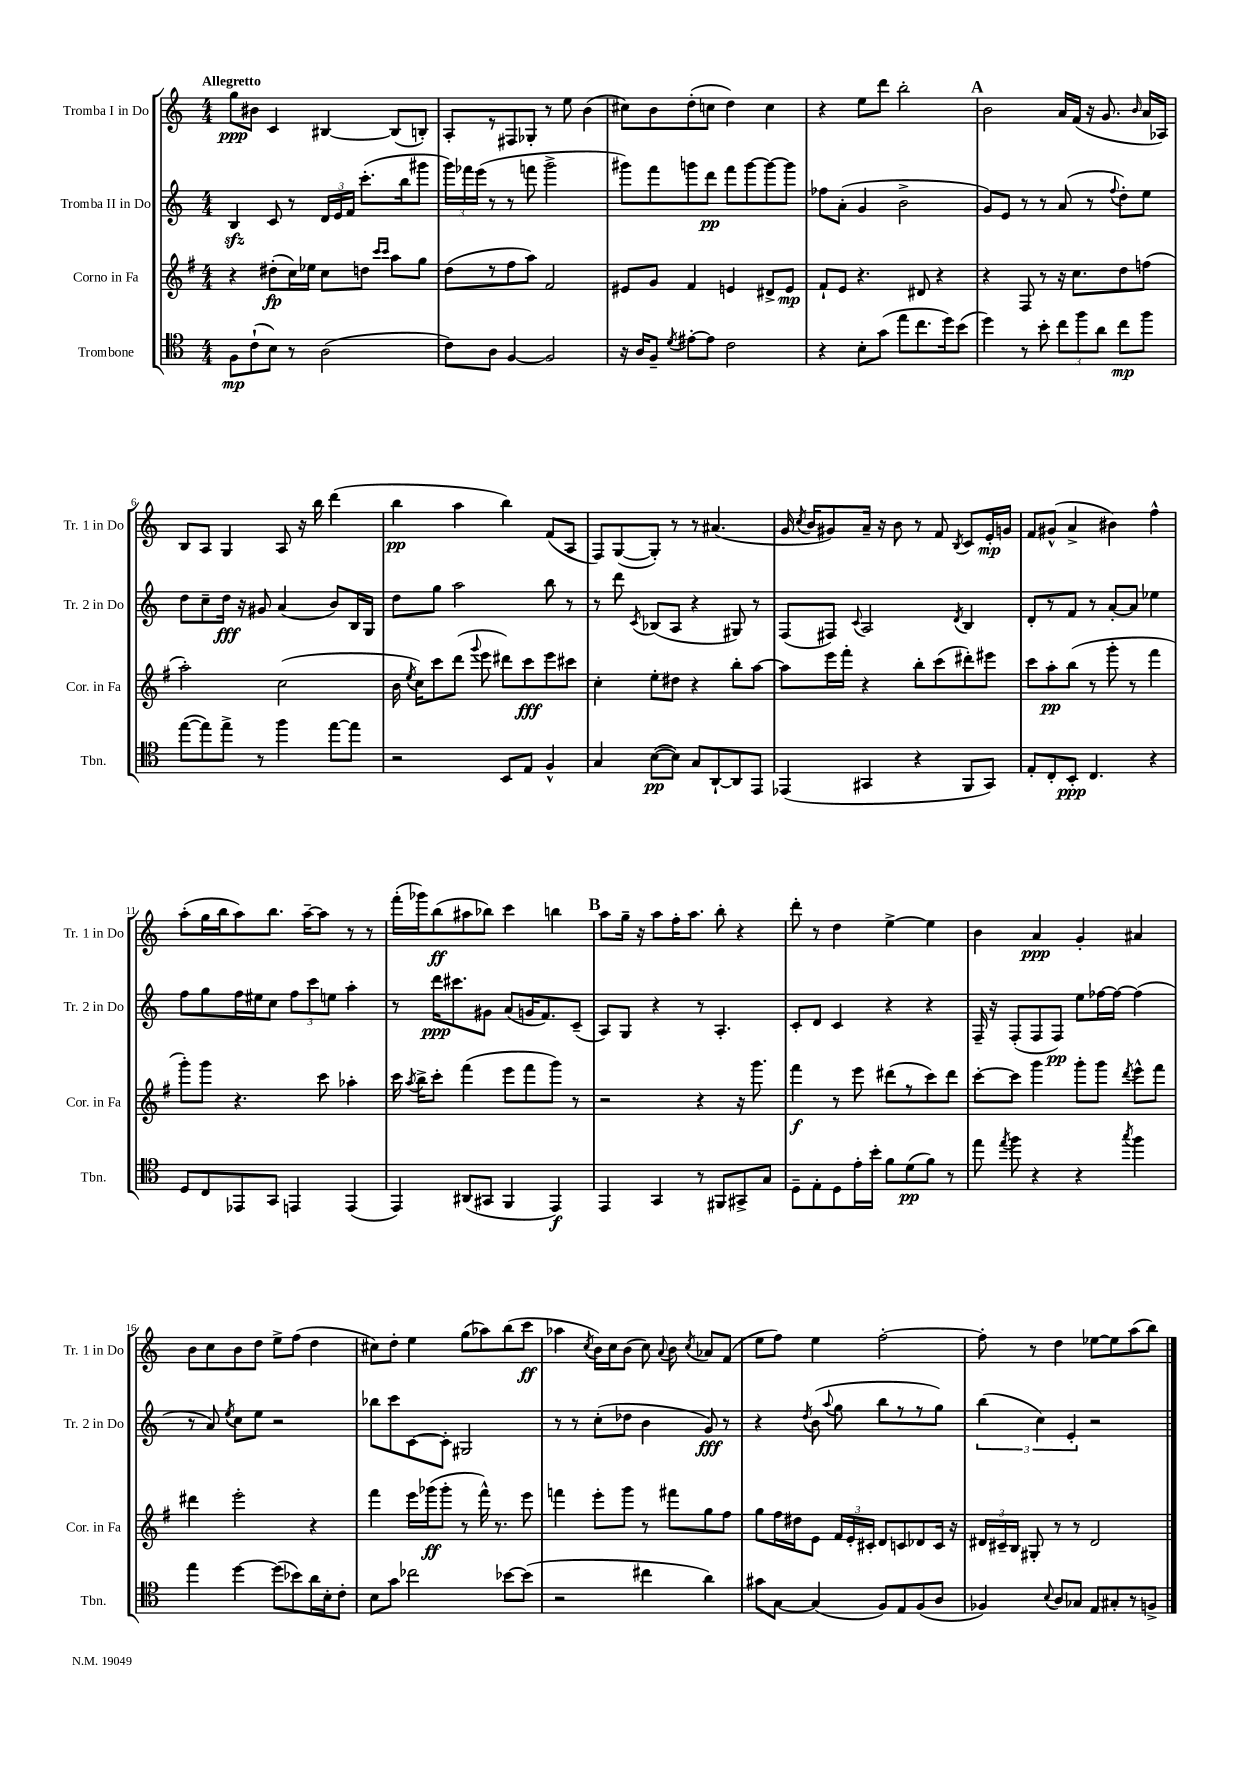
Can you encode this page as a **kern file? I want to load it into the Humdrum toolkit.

**kern	**dynam	**kern	**dynam	**kern	**dynam	**kern	**dynam
*part4	*part4	*part3	*part3	*part2	*part2	*part1	*part1
*staff4	*staff4	*staff3	*staff3	*staff2	*staff2	*staff1	*staff1
*I"Trombone	*	*I"Corno in Fa	*	*I"Tromba II in Do	*	*I"Tromba I in Do	*
*I'Tbn.	*	*I'Cor. in Fa	*	*I'Tr. 2 in Do	*	*I'Tr. 1 in Do	*
*clefC4	*	*clefG2	*	*clefG2	*	*clefG2	*
*k[]	*	*k[f#]	*	*k[]	*	*k[]	*
*M4/4	*	*M4/4	*	*M4/4	*	*M4/4	*
=1	=1	=1	=1	=1	=1	=1	=1
!	!	!	!	!	!	!LO:TX:a:B:t=Allegretto	!
8F\L	mp	4r	.	4Bzz/	.	8gg\L	ppp
(8c`\	.	.	.	.	.	8b#X\J	.
8B\J)	.	(8dd#X'\L	fp	8c/	.	4c/	.
8r	.	16cc\L)	.	8r	.	.	.
.	.	16ee-X\JJ	.	.	.	.	.
(2A\	.	8cc\L	.	24d/LL	.	[4B#X/	.
.	.	.	.	24e/	.	.	.
.	.	.	.	24f/JJ	.	.	.
.	.	8ddn\J	.	(8.ccc'\L	.	.	.
.	.	16qqccc/LL	.	.	.	.	.
.	.	16qqccc/JJ	.	.	.	.	.
.	.	8aa\L	.	.	.	(8B#/L]	.
.	.	.	.	16bb\k	.	.	.
.	.	8gg\J	.	8ggg#X\J	.	8Bn'/J)	.
=2	=2	=2	=2	=2	=2	=2	=2
8c\L)	.	(8dd\L	.	24ggg\LL)	.	8A'/L	.
.	.	.	.	24fff-X\	.	.	.
.	.	.	.	(24eee\JJ	.	.	.
8A\J	.	8r	.	8r	.	8r	.
[4F/	.	8ff#\	.	8r	.	8F#X/	.
.	.	8aa\J)	.	8fffn\	.	8G-X'/J	.
2F/]	.	2f#/	.	2ggg^\	.	8r	.
.	.	.	.	.	.	8ee\	.
.	.	.	.	.	.	(4b\	.
=3	=3	=3	=3	=3	=3	=3	=3
16r	.	8e#X/L	.	8ggg#X\L)	.	8cc#X\L)	.
16A/KL	.	.	.	.	.	.	.
8F~/J	.	8g/J	.	8fff\	.	8b\	.
8qd/	.	.	.	.	.	.	.
[8e#X'\L	.	4f#/	.	8gggn\	.	(8dd'\	.
8e#\J]	.	.	.	8ddd\J	pp	8ccn\J	.
2c\	.	4en/	.	8fff\L	.	4dd\)	.
.	.	.	.	[8ggg\	.	.	.
.	.	8d#X^/L	.	8ggg\_	.	4cc\	.
.	.	8e/J	mp	8ggg\J]	.	.	.
=4	=4	=4	=4	=4	=4	=4	=4
4r	.	8f#`/L	.	8ff-X\L	.	4r	.
.	.	8e/J	.	(8a'\J	.	.	.
8B'\L	.	4.r	.	4g/	.	8ee\L	.
(8g\J	.	.	.	.	.	8ddd\J	.
8ee\L	.	.	.	2b^\	.	2bb'\	.
8.cc\	.	8d#X/	.	.	.	.	.
.	.	4r	.	.	.	.	.
16dd\k)	.	.	.	.	.	.	.
(8b\J	.	.	.	.	.	.	.
!!LO:REH:place=s1:t=A
=5	=5	=5	=5	=5	=5	=5	=5
4dd\)	.	4r	.	8g/L)	.	2b\	.
.	.	.	.	8e/J	.	.	.
8r	.	8F#/	.	8r	.	.	.
8b'\	.	8r	.	8r	.	.	.
12cc\L	.	16r	.	(8a/	.	16a/LL	.
.	.	8.cc\L	.	.	.	(16f/JJ	.
12ff\	.	.	.	.	.	.	.
.	.	.	.	8r	.	16r	.
12a\J	.	.	.	.	.	.	.
.	.	.	.	.	.	8.g/	.
.	.	.	.	8qqff/	.	.	.
8cc\L	mp	8dd\	.	8dd'\L)	.	.	.
.	.	.	.	.	.	16qqb/	.
8ff\J	.	(8ffn\J	.	8ee\J	.	16a/LL	.
.	.	.	.	.	.	16A-X/JJ)	.
!!LO:LB:g=z
=6	=6	=6	=6	=6	=6	=6	=6
([8ee\L	.	2aa'\)	.	8dd\L	.	8B/L	.
8ee\])	.	.	.	8cc~\	.	8A/J	.
8ee^\J	.	.	.	16dd\Jk	fff	4G/	.
.	.	.	.	16r	.	.	.
8r	.	.	.	8g#X/	.	.	.
4ff\	.	(2cc\	.	(4a/	.	8A/	.
.	.	.	.	.	.	16r	.
.	.	.	.	.	.	16bb\	.
[8ee\L	.	.	.	8b/L)	.	(4ddd\	.
8ee\J]	.	.	.	16B/L	.	.	.
.	.	.	.	16G/JJ	.	.	.
=7	=7	=7	=7	=7	=7	=7	=7
2r	.	16b\	.	8dd\L	.	4bb\	pp
.	.	8qee/	.	.	.	.	.
.	.	16cc\KL)	.	.	.	.	.
.	.	8ccc\	.	8gg\J	.	.	.
.	.	(8ddd\J	.	2aa\	.	4aa\	.
.	.	8qqggg/	.	.	.	.	.
.	.	8eee\	.	.	.	.	.
8BB/L	.	8ddd#X\L)	.	.	.	4bb\)	.
8E/J	.	8ccc\	fff	.	.	.	.
4F^^/	.	8eee\	.	8bb\	.	(8f/L	.
.	.	8ccc#X\J	.	8r	.	8A/J	.
=8	=8	=8	=8	=8	=8	=8	=8
4G/	.	4cc'\	.	8r	.	8F/L)	.
.	.	.	.	8ddd\	.	([8G/	.
.	.	.	.	8qc/	.	.	.
([8B\L	pp	8ee'\L	.	(8B-X/L	.	8G'/J])	.
8B\J])	.	8dd#X\J	.	8A/J	.	8r	.
8G/L	.	4r	.	4r	.	8r	.
[8AA`/	.	.	.	.	.	(4.a#X/	.
8AA/]	.	8bb'\L	.	8G#X/)	.	.	.
8EE/J	.	[8aa\J	.	8r	.	.	.
=9	=9	=9	=9	=9	=9	=9	=9
(4EE-X/	.	8aa\L]	.	(8F/L	.	16g/	.
.	.	.	.	.	.	8qcc/	.
.	.	.	.	.	.	16b/KL	.
.	.	16eee\L	.	8F#X/J)	.	8g#X/)	.
.	.	16fff#'\JJ	.	.	.	.	.
.	.	.	.	8qqc/	.	.	.
4GG#X/	.	4r	.	2A/	.	16a~/Jk	.
.	.	.	.	.	.	16r	.
.	.	.	.	.	.	8b\	.
4r	.	8bb'\L	.	.	.	8r	.
.	.	(8ccc\	.	.	.	8f/	.
.	.	.	.	8qd/	.	8qB/	.
8FF/L	.	8ddd#X'\)	.	4B/	.	8c/L	.
8GG#/J)	.	8eee#X\J	.	.	.	16e'/L	mp
.	.	.	.	.	.	16gn/JJ	.
=10	=10	=10	=10	=10	=10	=10	=10
8E'/L	.	8ccc\L	.	8d'/L	.	8f/L	.
8C'/	.	8aa'\	pp	8r	.	(8g#X^^/J	.
8BB'/J	ppp	(8bb\J	.	8f/J	.	4a^/	.
4.C/	.	8r	.	8r	.	.	.
.	.	8ggg'\	.	[8a'/L	.	4b#X\)	.
.	.	8r	.	8a/J]	.	.	.
4r	.	4fff#\	.	4ee-X\	.	4ff^^\	.
!!LO:LB:g=z
=11	=11	=11	=11	=11	=11	=11	=11
8D/L	.	8ggg'\L)	.	8ff\L	.	(8aa'\L	.
8C/	.	8ggg\J	.	8gg\	.	16gg\L	.
.	.	.	.	.	.	16bb\J	.
8EE-X/	.	4.r	.	16ff\L	.	8aa\)	.
.	.	.	.	16ee#X\J	.	.	.
8GG/J	.	.	.	8cc\J	.	8.bb\J	.
4EEn/	.	.	.	12ff\L	.	.	.
.	.	.	.	.	.	[16aa~\KL	.
.	.	.	.	12ccc\	.	.	.
.	.	8ccc\	.	.	.	8aa\J]	.
.	.	.	.	12een\J	.	.	.
(4EE/	.	4aa-X'\	.	4aa'\	.	8r	.
.	.	.	.	.	.	8r	.
=12	=12	=12	=12	=12	=12	=12	=12
4EE/)	.	16ccc\	.	8r	.	(16fff'\LL	.
.	.	8qaa/	.	.	.	.	.
.	.	16bb^\KL	.	.	.	16ggg-X\J)	.
.	.	8ccc'\J	.	16ddd\KL	ppp	(8bb\	ff
.	.	.	.	8.ccc#X\	.	.	.
(8AA#X/L	.	(4fff#\	.	.	.	8aa#X\	.
8GG#X/J	.	.	.	8g#X\J	.	8bb-X\J)	.
4FF/	.	8eee\L	.	(8a/L	.	4ccc\	.
.	.	8fff#\	.	16gn/K	.	.	.
.	.	.	.	8.f/)	.	.	.
4EE/)	f	8ggg\J)	.	.	.	4bbn\	.
.	.	8r	.	(8c~/J	.	.	.
!!LO:REH:place=s1:t=B
=13	=13	=13	=13	=13	=13	=13	=13
4EE/	.	2r	.	8A/L)	.	8aa\L	.
.	.	.	.	8G/J	.	16gg~\Jk	.
.	.	.	.	.	.	16r	.
4GG/	.	.	.	4r	.	8aa\L	.
.	.	.	.	.	.	16ff'\K	.
.	.	.	.	.	.	8.aa\J	.
8r	.	4r	.	8r	.	.	.
8FF#X/L	.	.	.	4.A'/	.	8bb'\	.
8GG#X^/	.	16r	.	.	.	4r	.
.	.	8.ggg\	.	.	.	.	.
8G/J	.	.	.	.	.	.	.
=14	=14	=14	=14	=14	=14	=14	=14
8D~\L	.	4fff#\	f	8c'/L	.	8ddd'\	.
8E'\	.	.	.	8d/J	.	8r	.
8D\	.	8r	.	4c/	.	4dd\	.
16e'\L	.	8eee\	.	.	.	.	.
16b'\JJ	.	.	.	.	.	.	.
8f\L	.	(8ddd#X\L	.	4r	.	[4ee^\	.
(8d\	pp	8r	.	.	.	.	.
8f\J)	.	8ccc\)	.	4r	.	4ee\]	.
8r	.	8ddd#\J	.	.	.	.	.
=15	=15	=15	=15	=15	=15	=15	=15
8ee\	.	[8ccc'\L	.	16F~/	.	4b\	.
.	.	.	.	16r	.	.	.
8qee/	.	.	.	.	.	.	.
8ff\	.	8ccc\J]	.	(8F'/L	.	.	.
4r	.	4ggg\	.	8F/	.	4a/	ppp
.	.	.	.	8F/J)	pp	.	.
4r	.	8ggg'\L	.	8ee\L	.	4g'/	.
.	.	8ggg\J	.	[16ff-X\L	.	.	.
.	.	.	.	16ff-\JJ_	.	.	.
8qgg/	.	8qddd/	.	.	.	.	.
4ff\	.	8eee^^\L	.	(4ff-\]	.	4a#X/	.
.	.	8fff#\J	.	.	.	.	.
!!LO:LB:g=z
=16	=16	=16	=16	=16	=16	=16	=16
4ee\	.	4ddd#X\	.	8r	.	8b\L	.
.	.	.	.	8a/)	.	8cc\	.
.	.	.	.	8qee/	.	.	.
[4dd\	.	2eee'\	.	8cc\L	.	8b\	.
.	.	.	.	8ee\J	.	8dd\J	.
(8dd\L]	.	.	.	2r	.	8ee^\L	.
8b-X\)	.	.	.	.	.	(8ff\J	.
16a\L	.	4r	.	.	.	4dd\	.
16B'\J	.	.	.	.	.	.	.
8c'\J	.	.	.	.	.	.	.
=17	=17	=17	=17	=17	=17	=17	=17
8B\L	.	4fff#\	.	8bb-X\L	.	8cc#X\L)	.
8g\J	.	.	.	8ccc\	.	8dd'\J	.
2cc-X\	.	16eee\LL	.	[8c\	.	4ee\	.
.	.	(16ggg-X\J	ff	.	.	.	.
.	.	8ggg-'\J	.	8c'\J]	.	.	.
.	.	8r	.	2G#X/	.	(8gg\L	.
.	.	16fff#^^\)	.	.	.	8aa-X\)	.
.	.	8.r	.	.	.	.	.
[8b-X\L	.	.	.	.	.	(8bb\	.
(8b-\J]	.	8eee\	.	.	.	8ccc\J	ff
=18	=18	=18	=18	=18	=18	=18	=18
2r	.	4fffn\	.	8r	.	4aa-X\	.
.	.	.	.	8r	.	.	.
.	.	.	.	.	.	8qcc/	.
.	.	8eee'\L	.	(8cc'\L	.	16b\LL)	.
.	.	.	.	.	.	16cc\J	.
.	.	8ggg\J	.	8dd-X\J	.	(8b\J	.
4cc#X\	.	8r	.	4b\	.	8cc\)	.
.	.	.	.	.	.	8qqa/	.
.	.	8fff#X\L	.	.	.	8b\	.
.	.	.	.	.	.	8qcc/	.
4a\)	.	8gg\	.	8g/)	fff	8a-X/L	.
.	.	8ff#\J	.	8r	.	(8f/J	.
=19	=19	=19	=19	=19	=19	=19	=19
8g#X\L	.	8gg\L	.	4r	.	8ee\L	.
[8G\J	.	16ff#\L	.	.	.	8ff\J)	.
.	.	16dd#X\J	.	.	.	.	.
.	.	.	.	8qdd/	.	.	.
(4G/]	.	8e\J	.	(8b\	.	4ee\	.
.	.	.	.	8qqaa/	.	.	.
.	.	24f#/LL	.	8gg\	.	.	.
.	.	24e'/	.	.	.	.	.
.	.	24c#X'/JJ	.	.	.	.	.
8F/L)	.	8d/L	.	8bb\L	.	[2ff'\	.
8E/	.	8cn/	.	8r	.	.	.
(8F/	.	8d-X/	.	8r	.	.	.
8A/J	.	16c/Jk	.	8gg\J)	.	.	.
.	.	16r	.	.	.	.	.
=20	=20	=20	=20	=20	=20	=20	=20
4F-X/)	.	24d#X/LL	.	(6bb\	.	8ff'\]	.
.	.	24c#X~/	.	.	.	.	.
.	.	24B/JJ	.	.	.	.	.
.	.	8G#X'/	.	.	.	8r	.
.	.	.	.	6cc\)	.	.	.
8qqB/	.	.	.	.	.	.	.
8A/L	.	8r	.	.	.	4dd\	.
.	.	.	.	6e'/	.	.	.
8G-X/J	.	8r	.	.	.	.	.
8E/L	.	2d#/	.	2r	.	[8ee-X\L	.
8G#X'/	.	.	.	.	.	8ee-\]	.
8r	.	.	.	.	.	(8aa\	.
8Fn^/J	.	.	.	.	.	8bb\J)	.
==	==	==	==	==	==	==	==
*-	*-	*-	*-	*-	*-	*-	*-
